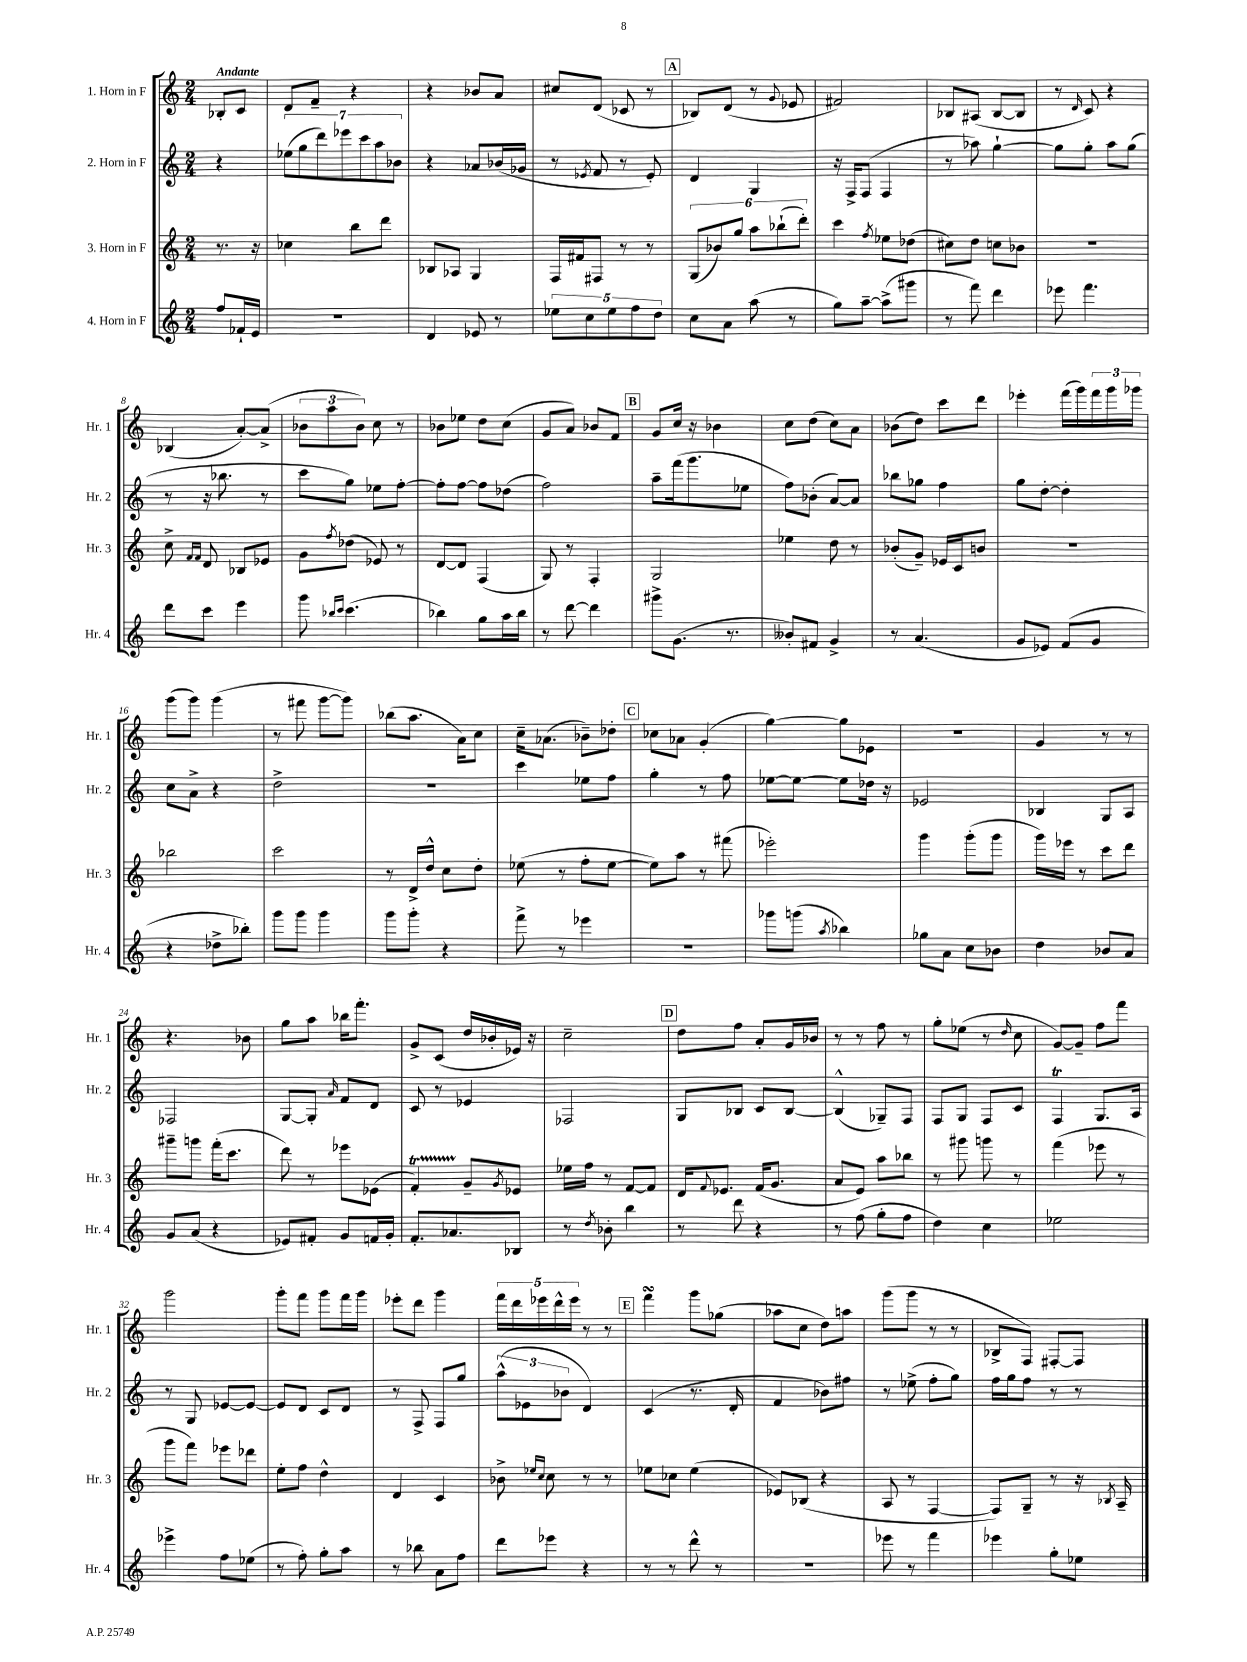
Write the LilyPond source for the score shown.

<<
\new StaffGroup <<
\new Staff = "s0" \with { instrumentName = "1. Horn in F" shortInstrumentName = "Hr. 1" } {
    \clef treble \key c \major \numericTimeSignature \time 2/4 \partial 4 \tempo "Andante"
    bes8-. c'8 |
    d'8 f'8-- r4 |
    r4 bes'8 a'8 |
    cis''8 d'8( ces'8 r8 |
    \mark \markup { \box "A" } bes8) d'8( r8 \appoggiatura { g'8 } ees'8 |
    fis'2) |
    bes8 ais8( bes8~ bes8 |
    r8 \grace { d'16 } c'8) r4 |
    bes4( a'8~-.) a'8->( |
    \tuplet 3/2 { bes'8 a''8 bes'8) } c''8 r8 |
    bes'8 ees''8 d''8 c''8( |
    g'8 a'8) bes'8 f'8 |
    \mark \markup { \box "B" } g'8 c''16 r16 bes'4 |
    c''8 d''8( c''8) a'8 |
    bes'8( d''8) c'''8 d'''8 |
    ees'''4-. f'''16( g'''16) \tuplet 3/2 { f'''16 g'''16 ges'''16 } |
    g'''8( g'''8) g'''4( |
    r8 fis'''8 g'''8~ g'''8) |
    bes''8( a''8. a'16) c''8 |
    c''16-- aes'8.( bes'8--) des''8-. |
    \mark \markup { \box "C" } ces''8 aes'8 g'4-.( |
    g''4~) g''8 ees'8 |
    r2 |
    g'4 r8 r8 |
    r4. bes'8 |
    g''8 a''8 bes''16 f'''8.-. |
    g'8-> c'8( d''16 bes'16-. ees'16) r16 |
    c''2-- |
    \mark \markup { \box "D" } d''8 f''8 a'8-. g'16 bes'16 |
    r8 r8 f''8 r8 |
    g''8-. ees''8( r8 \grace { d''16 } c''8 |
    g'8~) g'8-- f''8 f'''8 |
    g'''2 |
    g'''8-. f'''8 g'''8 f'''16 g'''16 |
    ees'''8-. d'''8 g'''4 |
    \tuplet 5/4 { f'''16 d'''16 ees'''16 d'''16-^ ees'''16 } r8 r8 |
    \mark \markup { \box "E" } f'''4\turn g'''8 ges''8( |
    aes''8 c''8 d''8) a''8 |
    g'''8( g'''8 r8 r8 |
    bes8-> f8) fis8~-. fis8 \bar "|." |
}
\new Staff = "s1" \with { instrumentName = "2. Horn in F" shortInstrumentName = "Hr. 2" } {
    \clef treble \key c \major \numericTimeSignature \time 2/4 \partial 4
    r4 |
    \tuplet 7/4 { ees''8( g''8 d'''8) ees'''8 c'''8 a''8 bes'8 } |
    r4 aes'8 bes'16( ges'16 |
    r8 \acciaccatura { ees'8 } f'8 r8 ees'8-.) |
    \mark \markup { \box "A" } d'4 g4 |
    r16 f16-> f8( f4 |
    r8 aes''8) g''4~-! |
    g''8 g''8-. a''8 g''8( |
    r8 r16 bes''8. r8 |
    c'''8 g''8) ees''8 f''8~-. |
    f''8-. f''8~ f''8 des''8( |
    f''2) |
    \mark \markup { \box "B" } a''8-- f'''16( g'''8. ees''8 |
    f''8) bes'8-.( a'8~) a'8 |
    bes''8 ges''8 f''4 |
    g''8 d''8~-. d''4-. |
    c''8 a'8-> r4 |
    d''2-> |
    R2 |
    c'''4 ees''8 f''8 |
    \mark \markup { \box "C" } g''4-. r8 f''8 |
    ees''8~ ees''8~ ees''8 des''16 r16 |
    ees'2 |
    bes4 g8 a8 |
    fes2 |
    g8~ g8-. \grace { a'16 } f'8 d'8 |
    c'8 r8 ees'4 |
    fes2 |
    \mark \markup { \box "D" } g8 bes8 c'8 bes8~ |
    bes4-^( ges8--) f8 |
    f8 g8 f8 c'8 |
    f4\trill g8. a16 |
    r8 g8 ees'8~ ees'8~ |
    ees'8 d'8 c'8 d'8 |
    r8 f8-> f8 g''8 |
    \tuplet 3/2 { a''8-^( ees'8 bes'8 } d'4) |
    \mark \markup { \box "E" } c'4( r8. d'16-. |
    f'4 bes'8) fis''8 |
    r8 ees''8->( f''8-. g''8) |
    f''16 g''16 f''8 r8 r8 \bar "|." |
}
\new Staff = "s2" \with { instrumentName = "3. Horn in F" shortInstrumentName = "Hr. 3" } {
    \clef treble \key c \major \numericTimeSignature \time 2/4 \partial 4
    r8. r16 |
    ces''4 b''8 d'''8 |
    bes8 aes8 g4 |
    f16 fis'16 fis8 r8 r8 |
    \mark \markup { \box "A" } \tuplet 6/4 { g8( bes'8) g''8 a''8 bes''8-!( d'''8-.) } |
    c'''4 \acciaccatura { f''8 } ees''8 des''8( |
    cis''8) d''8 c''8 bes'8 |
    r2 |
    c''8-> \grace { f'16 f'16 } d'8 bes8 ees'8 |
    g'8 \acciaccatura { f''8 } des''8( ees'8) r8 |
    d'8~ d'8 f4( |
    g8) r8 f4-. |
    \mark \markup { \box "B" } g2 |
    ees''4 d''8 r8 |
    bes'8-.( g'8--) ees'16 c'16 b'8 |
    R2 |
    bes''2 |
    c'''2 |
    r8 d'16-> d''16-^ c''8 d''8-. |
    ees''8( r8 f''8-. ees''8~ |
    \mark \markup { \box "C" } ees''8) a''8 r8 fis'''8( |
    ees'''2-.) |
    g'''4 g'''8-.( g'''8 |
    g'''16) ees'''16 r8 c'''8 d'''8 |
    gis'''8-- g'''8 f'''16-.( c'''8. |
    d'''8) r8 ees'''8 ees'8( |
    f'4-.\startTrillSpan) g'8--\stopTrillSpan \acciaccatura { g'8 } ees'8 |
    ees''16 f''16 r8 f'8~ f'8 |
    \mark \markup { \box "D" } d'16 \appoggiatura { f'8 } ees'8. f'16( g'8. |
    a'8 e'8) a''8 bes''8 |
    r8 gis'''8 g'''8 r8 |
    f'''4( ees'''8 r8 |
    g'''8 f'''8) ees'''8 des'''8 |
    e''8-. f''8 d''4-^ |
    d'4 c'4 |
    bes'8-> \grace { ees''16 c''16 } c''8 r8 r8 |
    \mark \markup { \box "E" } ees''8 ces''8 ees''4( |
    ees'8) bes8( r4 |
    a8 r8 f4~ |
    f8) g8-- r8 r16 \acciaccatura { bes8 } a16-- \bar "|." |
}
\new Staff = "s3" \with { instrumentName = "4. Horn in F" shortInstrumentName = "Hr. 4" } {
    \clef treble \key c \major \numericTimeSignature \time 2/4 \partial 4
    f''8 fes'16-! e'16 |
    R2 |
    d'4 ees'8 r8 |
    \tuplet 5/4 { ees''8 c''8 ees''8 f''8 d''8 } |
    \mark \markup { \box "A" } c''8 a'8 a''8( r8 |
    g''8) a''8~-- a''8->( gis'''8 |
    r8 f'''8) d'''4 |
    ees'''8 f'''4. |
    d'''8 c'''8 e'''4 |
    g'''8 \grace { bes''16 c'''16 } c'''4.( |
    bes''4) g''8 a''16 bes''16 |
    r8 d'''8~ d'''4 |
    \mark \markup { \box "B" } gis'''8-> g'8.( r8. |
    beses'8-.) fis'8 g'4-> |
    r8 a'4.( |
    g'8 ees'8) f'8( g'8 |
    r4 des''8-> bes''8-.) |
    g'''8 g'''8 g'''4 |
    g'''8 g'''8-. r4 |
    f'''8-> r8 ees'''4 |
    \mark \markup { \box "C" } R2 |
    ges'''8 g'''8( \acciaccatura { a''8 } bes''4) |
    ges''8 a'8 c''8 bes'8 |
    d''4 bes'8 a'8 |
    g'8 a'8( r4 |
    ees'8) fis'8-. g'8 f'16 g'16-. |
    f'8.-. aes'8. bes8 |
    r8 \acciaccatura { d''8 } bes'8-. b''4 |
    \mark \markup { \box "D" } r8 d'''8 r4 |
    r8 f''8( g''8-. f''8 |
    d''4) c''4 |
    ees''2 |
    ees'''4-> f''8 ees''8( |
    r8 f''8-.) g''8-. a''8 |
    r8 bes''8 a'8 f''8 |
    d'''8 ees'''8 r4 |
    \mark \markup { \box "E" } r8 r8 d'''8-^ r8 |
    R2 |
    ees'''8 r8 f'''4 |
    ees'''4 g''8-. ees''8 \bar "|." |
}
>>
>>
